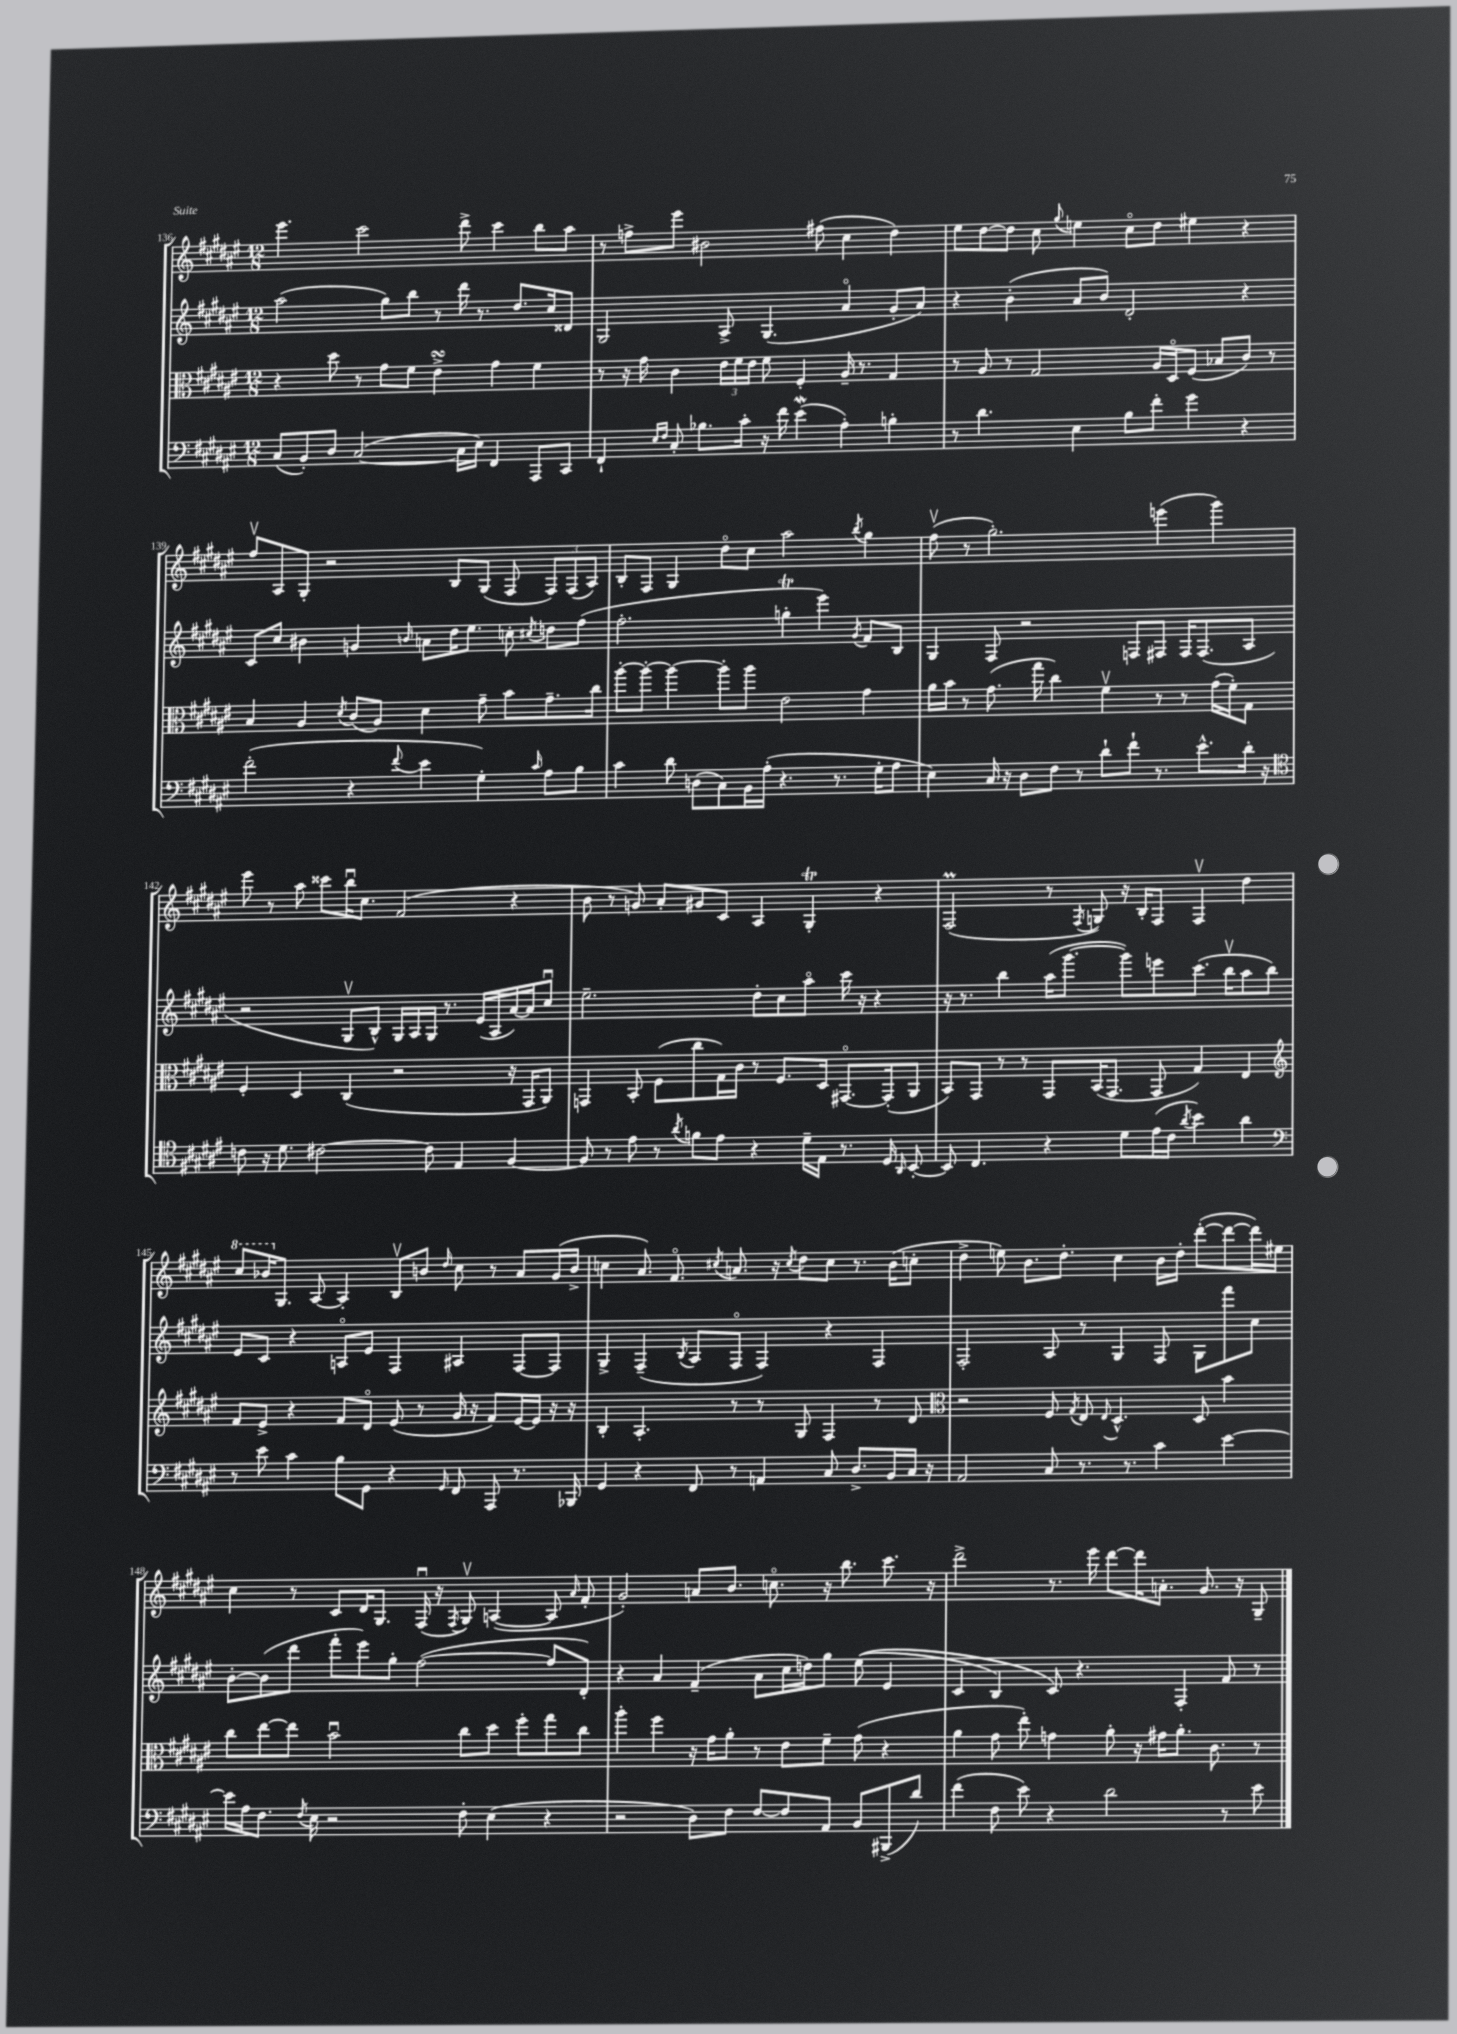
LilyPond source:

<<
\new StaffGroup <<
\new Staff = "s0" {
    \clef treble \key fis \major \numericTimeSignature \time 12/8
    \autoBeamOff eis'''4. cis'''2 dis'''8-> cis'''4 b''8[ ais''8] |
    r8 f''8[-> eis'''8] bis'2 fis''8( cis''4 dis''4) |
    eis''8[ dis''8~ dis''8] cis''8 \appoggiatura { gis''8 } e''4 cis''8[\flageolet dis''8] eis''4 r4 |
    fis''8[\upbow ais8 gis8]-. r2 b8[ gis8]( fis8 \tuplet 3/2 { fis8[) fis8( ais8]) } |
    b8[-. fis8] gis4 dis''8[\flageolet cis''8] ais''2 \acciaccatura { b''8 } gis''4 |
    fis''8\upbow( r8 gis''2.-.) e'''4( gis'''4) |
    eis'''8 r8 ais''8 cisis'''8[ b''16\downbow cis''8.] fis'2( r4 |
    b'8 r8 g'8) ais'8[-. gis'8 cis'8] ais4 gis4-.\trill r4 |
    fis2\prall( r8 \acciaccatura { fis8 } g8) r16 b16[-. fis8] fis4\upbow dis''4 |
    \ottava #1 cis'''8[ bes''16 \ottava #0 gis8.] ais8~ ais4-. b8[\upbow b'!8] \grace { dis''16 } cis''8 r8 ais'8[ gis'16( b'16]-> |
    c''4 ais'8.) fis'8.\flageolet \acciaccatura { cis''8 } a'8. r16 \acciaccatura { cis''8 } dis''8[ cis''8] r8. b'16[( c''8]-. |
    dis''4-> e''8) b'8.[ dis''8.]-. cis''4 b'16[ dis''16]-. dis'''8[~-.( dis'''8~ dis'''16) eis''16] |
    cis''4 r8 cis'8[ dis'16 gis8.] fis16\downbow( r16 \acciaccatura { fis8 } gis8\upbow) a4~( a8 \grace { ais'16 } fis'8-. |
    gis'2-.) a'8[ b'8.] c''8.\flageolet r16 b''8. cis'''8. r16 |
    dis'''2-> r8. eis'''16 dis'''8[~ dis'''16 a'8.]-. gis'8. r16 gis8-- \bar "|." |
}
\new Staff = "s1" {
    \clef treble \key fis \major \numericTimeSignature \time 12/8
    \autoBeamOff ais''2( gis''8[) b''8] r8 dis'''16 r8. dis''8.[ cis''16 disis'8] |
    gis2 ais8-> gis4.( ais'4\flageolet gis'8[-. ais'8]) |
    r4 b'4-.( ais'8[ b'8]) dis'2-. r4 |
    cis'8[ cis''8] bis'4 g'4 \grace { b'16 } a'8[ dis''16 eis''8.] c''8-. \acciaccatura { cis''8 } d''8[ fis''8]( |
    fis''2.-. g''4-.\trill eis'''4) \acciaccatura { gis'8 } fis'8[ b8] |
    gis4 fis8 r2 f8[ fis8] fis16[ fis8.( ais8] |
    r2 gis8[\upbow b8]-^) gis16[ ais16 gis16] r8. eis'16[( ais16 ais'16~) ais'16 cis''8]\downbow |
    eis''2.-- dis''8[-. cis''8 ais''8]\flageolet cis'''16 r16 r4 |
    r16 r8. b''4 ais''16[( gis'''8.]~ gis'''8[) e'''8 cis'''8.]( b''16[\upbow ais''8 b''8]) |
    eis'8[ cis'8] r4 a8[\flageolet eis'8] fis4 ais4 fis8[~ fis8] |
    gis4-> fis4--( \acciaccatura { b8 } ais8[ fis8]\flageolet fis4) r4 fis4 |
    fis2-. ais8 r8 gis4 fis8 gis8[ fis'''8 cis''8] |
    b'8[~-. b'8( dis'''8] fis'''8[-. eis'''8) gis''8]-. fis''2~( fis''8[ dis'8]-.) |
    r4 ais'4 fis'4--( ais'8[ cis''16 d''16) gis''8] eis''8(\( eis'4 |
    cis'4 b4) cis'8\) r4. fis4-. fis'8 r8 \bar "|." |
}
\new Staff = "s2" {
    \clef alto \key fis \major \numericTimeSignature \time 12/8
    \autoBeamOff r4 dis''8 r8 gis'8[ fis'8] eis'4->\turn gis'4 fis'4 |
    r8 r16 gis'16 cis'4 \tuplet 3/2 { eis'16[ fis'16 eis'16] } fis'8 fis4-. ais16-- r8. gis4 |
    r8 ais8 r8 gis2 ais16[ dis16\flageolet fis8]( bes8[ cis'8]) r8 |
    b4 ais4 \acciaccatura { dis'8 } cis'8[( ais8]) dis'4 gis'8-- b'8[ gis'8.-- cis''16] |
    ais''8[~-. ais''8]~-. ais''4~ ais''8[-. ais''8] eis'2 gis'4 |
    ais'16[ b'16] r8 gis'8.( gis''16 cis''4) fis'4\upbow r8 r8 gis'16[( fis'16-.) gis8] |
    fis4-. dis4 cis4( r2 r16 gis,16[ ais,8]) |
    g,4 b,8-. fis8[( cis''8 gis16) cis'16] r8 fis8.[ dis16] gis,8.[~\flageolet gis,16-.( ais,8] |
    b,8[) gis,8] r8 r8 gis,8[ b,16( gis,8.] gis,8 gis4) eis4 |
    \clef treble fis'8[ eis'8]-> r4 fis'8[ dis'8]\flageolet eis'8( r8 gis'16 r16 fis'8[) eis'16~ eis'16] r16 r16 |
    b4-. ais4.-. r8 r8 gis8 fis4 r8 dis'8 |
    \clef alto r2 fis8 \acciaccatura { gis8 } eis8 \appoggiatura { eis8 } dis4.-^ dis8 b'4 |
    cis''8[ eis''8~ eis''8] b'2\downbow cis''8[ dis''8] fis''8[-. gis''8 cis''8] |
    ais''4-. fis''4 r16 gis'16[ ais'8]-. r8 eis'8[ fis'8]-- gis'8( r4 |
    ais'4 gis'8 eis''8-.) g'4 ais'8-. r16 gis'16[ ais'8.]-. cis'8. r8 \bar "|." |
}
\new Staff = "s3" {
    \clef bass \key fis \major \numericTimeSignature \time 12/8
    \autoBeamOff cis8[( b,8-.) dis8] cis2~( cis16[ eis16]) fis,4 ais,,8[ cis,8] |
    fis,4-! \grace { eis16[ fis16] } cis8-. bes8.[ cis'16]-. r16 fis'16 eis'4\mordent( ais4-.) b4-. |
    r8 dis'4. eis4 b8[ fis'8]-. gis'4 r4 |
    fis'2-.( r4 \appoggiatura { fis'8 } eis'4 gis4-.) \grace { cis'16 } ais8[ b8] |
    cis'4 dis'8 d8[( cis8) b,16 ais16]-.( r4. r8. gis16[-. ais8] |
    eis4) cis16 r16 dis8[ fis8] r8 dis'8[-! fis'8]-! r8. eis'8.[-^ dis'16]-. r16 |
    \clef tenor c'8 r16 dis'8. cis'2~ cis'8 eis4 fis4~ |
    fis8 r8 eis'8 r8 \acciaccatura { ais'8 } f'8[ eis'8] r4 dis'16[-- eis16] r8. dis16 \grace { ais,16 } b,8~-. |
    b,8 cis4. r4 dis'8[ eis'16( cis'16] \acciaccatura { ais'8 } b'4) ais'4 |
    \clef bass r8 eis'8 cis'4 b8[ gis,8] r4 \grace { gis,16 } fis,8 ais,,8 r8. bes,,16 |
    gis,4 r4 fis,8 r8 a,4 cis8 dis8.[-> b,16 cis16] r16 |
    ais,2 cis8 r8. r8. cis'4 eis'4~ |
    eis'16[ ais16 fis8.] \acciaccatura { fis8 } eis16 r2 fis8-. eis4( r4 |
    r2 dis8[) fis8] fis8[~ fis8 ais,8] b,8[ bis,,8->( dis'8]) |
    fis'4( fis8 eis'8) r4 dis'2 r8 eis'8 \bar "|." |
}
>>
>>
\layout { \context { \Score currentBarNumber = #136 } }
